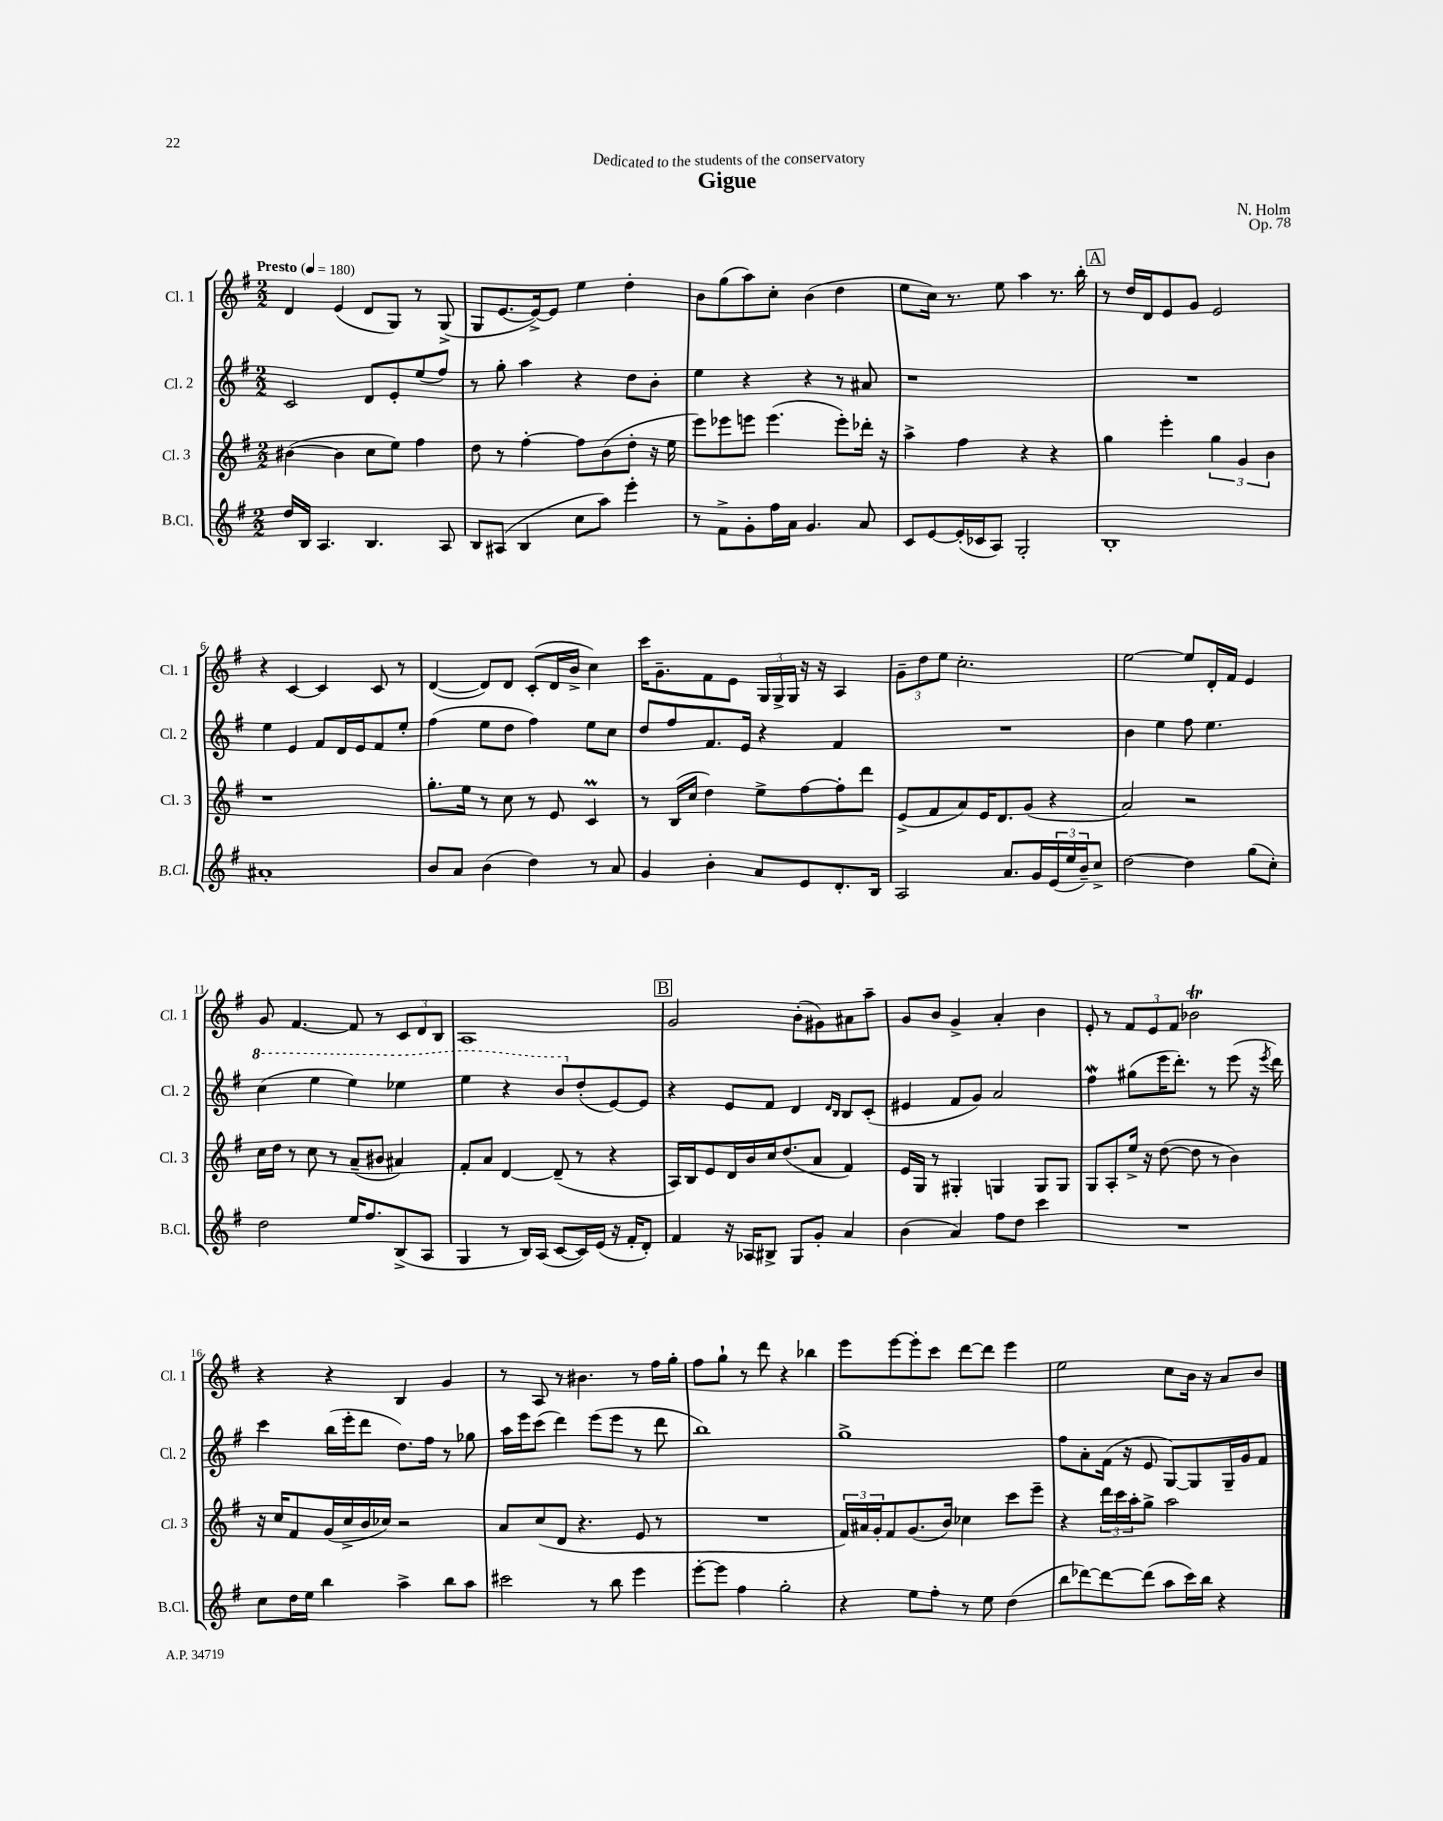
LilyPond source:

\header { title = "Gigue" composer = "N. Holm" dedication = "Dedicated to the students of the conservatory" opus = "Op. 78" }
<<
\new StaffGroup <<
\new Staff = "s0" \with { instrumentName = "Cl. 1" shortInstrumentName = "Cl. 1" } {
    \clef treble \key g \major \numericTimeSignature \time 2/2 \tempo "Presto" 4 = 180
    d'4 e'4( d'8 g8) r8 g8->( |
    g8 e'8.~ e'16~->) e'8 e''4 d''4-. |
    b'8 g''8( a''8) c''8-. b'4( d''4 |
    e''8 c''16) r8. e''8 a''4 r8. b''16-. |
    \mark \markup { \box "A" } r8 d''16 d'16 e'8 g'8 e'2 |
    r4 c'4~ c'4 c'8 r8 |
    d'4~( d'8) d'8 c'8-.( d'16 b'16-> c''4) |
    c'''16 g'8.-- fis'8 e'8 \tuplet 3/2 { g16 g16-> g16 } r16 r16 a4 |
    \tuplet 3/2 { g'8-- d''8 e''8 } c''2.-. |
    e''2~ e''8 d'16-. fis'16 e'4 |
    g'8 fis'4.~ fis'8 r8 \tuplet 3/2 { c'8 d'8 b8 } |
    a1 |
    \mark \markup { \box "B" } g'2 b'8-.( gis'8) ais'8 a''8-- |
    g'8 b'8 g'4-> a'4-. b'4 |
    e'8-. r8 \tuplet 3/2 { fis'8 e'8 fis'8 } bes'2\trill |
    r4 r4 b4 g'4 |
    r8 a8 r8 bis'4. r8 fis''16 g''16-. |
    fis''8 g''8-! r8 d'''8 r4 bes''4 |
    e'''8 e'''8~ e'''8-. c'''8 d'''8~ d'''8 e'''4 |
    e''2 c''8 b'16 r16 a'8 b'8 \bar "|." |
}
\new Staff = "s1" \with { instrumentName = "Cl. 2" shortInstrumentName = "Cl. 2" } {
    \clef treble \key g \major \numericTimeSignature \time 2/2
    c'2 d'8 e'8-. e''8( fis''8) |
    r8 g''8-. a''4 r4 d''8 b'8-. |
    e''4 r4 r4 r8 ais'8 |
    r1 |
    \mark \markup { \box "A" } R1 |
    e''4 e'4 fis'8 d'16 e'16 fis'8 e''8-. |
    fis''4( e''8 d''8 fis''4) e''8 c''8 |
    d''8 fis''8 fis'8. e'16 r4 fis'4 |
    R1 |
    b'4 e''4 fis''8 e''4. |
    \ottava #1 c'''4( e'''4 e'''4) ees'''4 |
    e'''4 r4 b''8 \ottava #0 d''8-.( e'8~) e'8 |
    \mark \markup { \box "B" } r4 e'8 fis'8 d'4 \grace { d'16 b16 } b8 c'8-.( |
    eis'4 fis'8 g'8) a'2 |
    fis''4\mordent gis''8( e'''16 d'''8.-.) r8 e'''8( r16 \acciaccatura { e'''8 } d'''16) |
    c'''4 b''16( e'''16-. d'''8 d''8.) fis''16 r8 ges''8 |
    a''16 e'''16 c'''8( d'''4) e'''8( e'''8 r8 d'''8 |
    b''1) |
    g''1-> |
    fis''8 a'8-. fis'16( r16 e'8 g8~) g8 g16-- g'16 fis'8 \bar "|." |
}
\new Staff = "s2" \with { instrumentName = "Cl. 3" shortInstrumentName = "Cl. 3" } {
    \clef treble \key g \major \numericTimeSignature \time 2/2
    bis'4~( bis'4 c''8 e''8) fis''4 |
    d''8 r8 fis''4~-. fis''8 b'8( d''8-. r16 e''16 |
    e'''8) ees'''8 e'''8 e'''4.( e'''8-.) des'''16-. r16 |
    a''4-> fis''4 r4 r4 |
    \mark \markup { \box "A" } g''4 e'''4-. \tuplet 3/2 { g''4 g'4 b'4 } |
    r1 |
    g''8.-. e''16 r8 c''8 r8 e'8 c'4\prall |
    r8 b16( c''16 d''4) e''8-> fis''8~ fis''8-. d'''8 |
    e'8->( fis'8 a'8) e'16 d'8. g'8( r4 |
    a'2) r2 |
    c''16 d''16 r8 c''8 r8 a'8--( bis'8 ais'4) |
    fis'8-. a'8 d'4~ d'8--( r8 r4 |
    \mark \markup { \box "B" } a16) b16 e'8 d'16 b'16 c''16 d''8.( a'8 fis'4) |
    e'16 g16 r8 gis4-. g4 g8 g8 |
    g8 a8-. e''16-> r16 d''8~( d''8 r8 b'4) |
    r16 c''16 fis'8 g'16( c''16-> b'16 ces''16) r2 |
    a'8 c''8( d'8 r4. e'8 r8 |
    R1 |
    \tuplet 3/2 { fis'16) ais'16 g'16-. } fis'8 g'8.( b'16) ces''4 c'''8 e'''8-- |
    r4 \tuplet 3/2 { d'''16 c'''16 a''16-. } g''8-> a''2 \bar "|." |
}
\new Staff = "s3" \with { instrumentName = "B.Cl." shortInstrumentName = "B.Cl." } {
    \clef treble \key g \major \numericTimeSignature \time 2/2
    d''16 b16 a4. b4. a8 |
    b8 ais8( b4 c''8 a''8) e'''4-. |
    r8 fis'8-> g'8-. fis''16 a'16 g'4. a'8 |
    c'8 e'8~ e'16-.( ces'16 a8) g2-. |
    \mark \markup { \box "A" } b1-. |
    ais'1-. |
    b'8 a'8 b'4( d''4) r8 a'8 |
    g'4 b'4-. a'8 e'8 d'8.-. b16 |
    a2 a'8. g'16 \tuplet 3/2 { e'16( e''16 b'16--) } c''8-> |
    d''2~ d''4 g''8( c''8-.) |
    d''2 e''16 fis''8. b8->( a8 |
    g4 r8 b16) a16( c'8~ c'16) e'16( r16 fis'16-. d'8-.) |
    \mark \markup { \box "B" } fis'4 r16 aes16 bis8-> g8 g'8-. a'4 |
    b'4( a'4) fis''8 d''8 c'''4 |
    R1 |
    c''8 d''16 e''16 b''4 a''4-> b''8 a''8 |
    cis'''2 r8 b''8 e'''4 |
    e'''8~-. e'''8 fis''4 g''2-. |
    r4 e''8 fis''8-. r8 e''8 d''4( |
    b''8 des'''8~) des'''8~ des'''8( a''8 c'''16) b''16 r4 \bar "|." |
}
>>
>>
